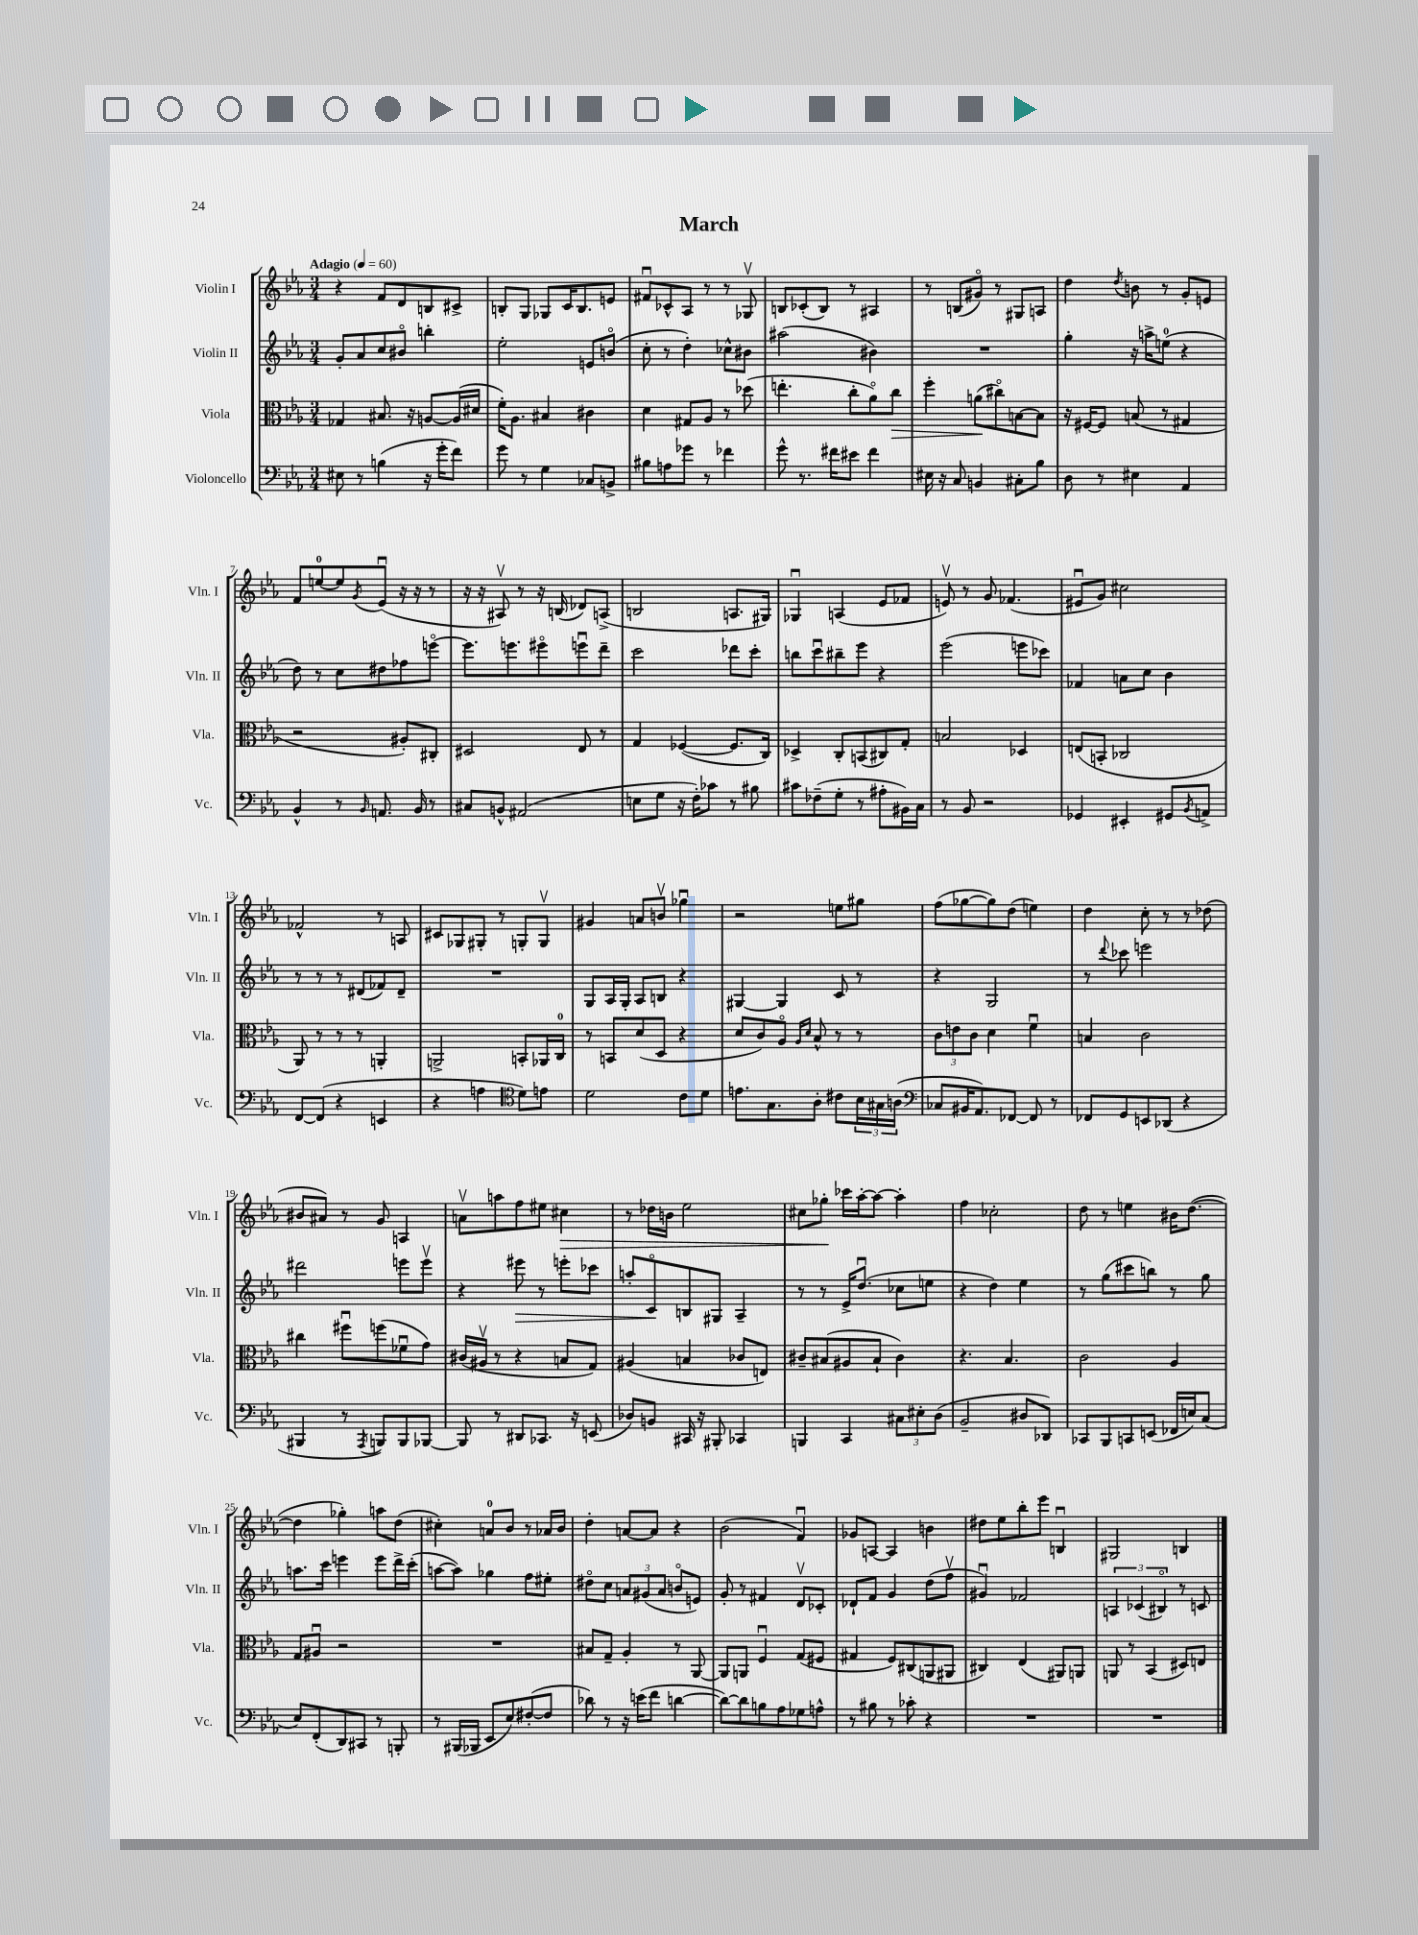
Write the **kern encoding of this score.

**kern	**kern	**dynam	**kern	**dynam	**kern	**dynam
*part4	*part3	*part3	*part2	*part2	*part1	*part1
*staff4	*staff3	*staff3	*staff2	*staff2	*staff1	*staff1
*I"Violoncello	*I"Viola	*	*I"Violin II	*	*I"Violin I	*
*I'Vc.	*I'Vla.	*	*I'Vln. II	*	*I'Vln. I	*
*clefF4	*clefC3	*	*clefG2	*	*clefG2	*
*k[b-e-a-]	*k[b-e-a-]	*	*k[b-e-a-]	*	*k[b-e-a-]	*
*M3/4	*M3/4	*	*M3/4	*	*M3/4	*
*MM60	*MM60	*	*MM60	*	*MM60	*
=1	=1	=1	=1	=1	=1	=1
!	!	!	!	!	!LO:TX:a:B:t=Adagio	!
8E#X\	4G-X/	.	8g'/L	.	4r	.
8r	.	.	8a-/	.	.	.
(4Bn\	8.B#X/	.	8cc/	.	8f/L	.
.	.	.	8b#X/J	.	8d/	.
.	16r	.	.	.	.	.
16r	[8An/L	.	4bbn'\	.	8Bn/	.
16g'\KL	.	.	.	.	.	.
8f\J)	(16A/L]	.	.	.	8c#X^/J	.
.	16d#X/JJ	.	.	.	.	.
=2	=2	=2	=2	=2	=2	=2
8g\	16f'\KL)	.	2ee-'\	.	8Bn'/L	.
.	8.A-\J	.	.	.	.	.
8r	.	.	.	.	8G/J	.
4G\	4B#X/	.	.	.	8G-X/L	.
.	.	.	.	.	16c/K	.
.	.	.	.	.	8.B/	.
8C-X/L	4c#X\	.	8en/L	.	.	.
8BBn^/J	.	.	(8bn/J	.	8en/J	.
=3	=3	=3	=3	=3	=3	=3
8B#X\L	4d\	.	8cc'\	.	8f#Xu/L	.
8An\	.	.	8r	.	8c-X^^/	.
8g-X\J	8G#X/L	.	4dd'\)	.	8A-/J	.
8r	8A-/J	.	.	.	8r	.
4f-X\	8r	.	8cc-X^^\L	.	8r	.
.	(8dd-X\	.	8b#X\J	.	8G-Xv/	.
=4	=4	=4	=4	=4	=4	=4
8g^^\	4.een'\	.	(2aa#X\	.	8Bn/L	.
8.r	.	.	.	.	(8c-X'/	.
.	.	.	.	.	8B/J)	.
16f#X\KL	.	.	.	.	.	.
8e#X\J	8cc'\L	.	.	.	8r	.
4f#\	8a-\)	.	4b#X\)	.	4A#X/	.
!	!	!LO:HP:b	!	!	!	!
.	8cc\J	>	.	.	.	.
=5	=5	=5	=5	=5	=5	=5
16E#X\	4ff'\	.	2.r	.	8r	.
16r	.	.	.	.	.	.
8C/	.	.	.	.	(8Bn/L	.
4BBn/	(8an\L	.	.	.	8g#X/J)	.
.	8cc#X\)	]	.	.	8r	.
8C#X'\L	[8Bn\	.	.	.	8G#X/L	.
8B-\J	8B\J]	.	.	.	8An/J	.
=6	=6	=6	=6	=6	=6	=6
8D\	16r	.	4gg'\	.	4dd\	.
.	[16F#X/KL	.	.	.	.	.
8r	8F#/J]	.	.	.	.	.
.	.	.	.	.	8qdd/	.
4E#X\	(8Bn/	.	16r	.	8bn\	.
.	.	.	16aan^\KL	.	.	.
.	8r	.	(8een\J	.	8r	.
4AA-/	4G#X/	.	4r	.	8g'/L	.
.	.	.	.	.	8en/J	.
!!LO:LB:g=z
=7	=7	=7	=7	=7	=7	=7
4BB-^^/	2r	.	8dd\)	.	8f/L	.
.	.	.	8r	.	[8een/	.
8r	.	.	8cc\L	.	8ee/]	.
16qqBB-/	.	.	.	.	8qg/	.
8.AAn/	.	.	8dd#X\	.	(8e-u/J	.
.	8A#X'/L)	.	8ff-X\	.	16r	.
16BB-/	.	.	.	.	16r	.
8r	8C#X'/J	.	[8eeen\J	.	8r	.
=8	=8	=8	=8	=8	=8	=8
8C#X/L	2D#X/	.	8.eee\L]	.	16r	.
.	.	.	.	.	16r	.
8BBn^^/J	.	.	.	.	8A#Xv/)	.
.	.	.	8.eeen\	.	.	.
(2AA#X/	.	.	.	.	8r	.
.	.	.	8eee#X\	.	16r	.
.	.	.	.	.	(16Bn/	.
.	8E-/	.	8eeenu\	.	8d-X/L)	.
.	8r	.	8ddd~\J	.	(8An^/J	.
=9	=9	=9	=9	=9	=9	=9
8En\L	4G/	.	2ccc\	.	2Bn/	.
8G\J	.	.	.	.	.	.
16r	([4F-X/	.	.	.	.	.
16F'\KL)	.	.	.	.	.	.
8c-X\J	.	.	.	.	.	.
8r	8.F-/L]	.	8ddd-X\L	.	8.An/L	.
8B#X\	.	.	8ccc'\J	.	.	.
.	16C/Jk)	.	.	.	16G#X/Jk)	.
=10	=10	=10	=10	=10	=10	=10
8c#X\L	4D-X^/	.	8bbn\L	.	4G-Xu/	.
(8F-X~\	.	.	8cccu\	.	.	.
8G'\J	8C'/L	.	8bb#X~\	.	(4An/	.
8r	(8BBn/	.	8eee-\J	.	.	.
8A#X'\L	8C#X/)	.	4r	.	8e-/L	.
16BB#X\L)	8G'/J	.	.	.	8f-X/J	.
16C\JJ	.	.	.	.	.	.
=11	=11	=11	=11	=11	=11	=11
8r	2Bn/	.	(2eee-\	.	8env/)	.
8BB-/	.	.	.	.	8r	.
2r	.	.	.	.	8g/	.
.	.	.	.	.	(4.f-X/	.
.	4D-X/	.	8eeen\L	.	.	.
.	.	.	8ccc-X\J)	.	.	.
=12	=12	=12	=12	=12	=12	=12
4GG-X/	(8En/L	.	4f-X/	.	8e#Xu/L	.
.	8BBn'/J	.	.	.	8g/J)	.
4EE#X'/	2C-X/	.	8an\L	.	2cc#X\	.
.	.	.	8cc\J	.	.	.
8GG#X/L	.	.	4b-\	.	.	.
8qBB-/	.	.	.	.	.	.
8AAn^/J	.	.	.	.	.	.
!!LO:LB:g=z
=13	=13	=13	=13	=13	=13	=13
[8FF/L	8AA-/)	.	8r	.	2f-X^^/	.
(8FF/J]	8r	.	8r	.	.	.
4r	8r	.	8r	.	.	.
.	8r	.	(8d#X/L	.	.	.
4EEn/	4AAn'/	.	8f-X/)	.	8r	.
.	.	.	8d#~/J	.	8An/	.
=14	=14	=14	=14	=14	=14	=14
4r	2AAn^/	.	2.r	.	8c#X/L	.
.	.	.	.	.	8G-X/	.
4An\	.	.	.	.	8G#X'/J	.
.	.	.	.	.	8r	.
*clefC4	*	*	*	*	*	*
8d\L)	8BBn'/L	.	.	.	8Gn'/L	.
8en\J	16AA-X/L	.	.	.	8Gv/J	.
.	16C/JJ	.	.	.	.	.
=15	=15	=15	=15	=15	=15	=15
2d\	8r	.	8G/L	.	4g#X/	.
.	8BBn/L	.	16A-/L	.	.	.
.	.	.	16G'/JJ	.	.	.
.	(8d/	.	8A-/L	.	8an/L	.
.	8D/J	.	8Bn/J	.	8bnv/J	.
8c\L	4r	.	4r	.	4gg-Xu\	.
8d\J	.	.	.	.	.	.
=16	=16	=16	=16	=16	=16	=16
8.en\L	8d/L	.	[4G#X/	.	2r	.
.	8c/)	.	.	.	.	.
8.G\	.	.	.	.	.	.
.	8A-/J	.	4G#/]	.	.	.
.	16qqA-/LL	.	.	.	.	.
.	16qqd/JJ	.	.	.	.	.
8A-'\J	8B-^^/	.	.	.	.	.
8c#X\L	8r	.	8c/	.	8een\L	.
24B-\L	8r	.	8r	.	8gg#X\J	.
24G#X\	.	.	.	.	.	.
(24An\JJ	.	.	.	.	.	.
=17	=17	=17	=17	=17	=17	=17
*clefF4	*	*	*	*	*	*
8C-X/L	12c\L	.	4r	.	(8ff\L	.
.	12en\	.	.	.	.	.
16BB#X/K	.	.	.	.	[8gg-X\	.
.	12c\J	.	.	.	.	.
8.AA-/)	.	.	.	.	.	.
.	4d\	.	2G/	.	8gg-\])	.
[8FF-X/J	.	.	.	.	(8dd\J	.
8FF-/]	4fu\	.	.	.	4een\)	.
8r	.	.	.	.	.	.
=18	=18	=18	=18	=18	=18	=18
8FF-X/L	4Bn/	.	8r	.	4dd\	.
.	.	.	8qqddd/	.	.	.
8GG/	.	.	8ccc-X\	.	.	.
8EEn/	2c\	.	2eeen\	.	8cc'\	.
(8DD-X/J	.	.	.	.	8r	.
4r	.	.	.	.	8r	.
.	.	.	.	.	(8dd-X\	.
!!LO:LB:g=z
=19	=19	=19	=19	=19	=19	=19
4BBB#X/	4cc#X\	.	2ddd#X\	.	8b#X/L	.
.	.	.	.	.	8a#X/J)	.
8r	8ff#Xu\L	.	.	.	8r	.
8qAAA-/	.	.	.	.	.	.
8BBBn/L)	(8ffn\	.	.	.	8g/	.
8BBB/	8f-Xu\	.	8eeen\L	.	4An/	.
[8BBB-X/J	8g\J)	.	8eeev\J	.	.	.
=20	=20	=20	=20	=20	=20	=20
8BBB-/]	(16c#X/LL	.	4r	.	8anv\L	.
.	16A#Xv/JJ	.	.	.	.	.
8r	8r	.	.	.	8aan\	.
!	!	!	!	!LO:HP:b	!	!
8DD#X/L	4r	.	8eee#X\	>	8ff\	.
8.CC-X/J	.	.	8r	.	8ee#X\J	.
!	!	!	!	!	!	!LO:HP:b
.	8Bn/L	.	8eeen'\L	.	4cc#X\	>
16r	.	.	.	.	.	.
(8EEn/	8G/J)	.	8ccc-X\J	.	.	.
=21	=21	=21	=21	=21	=21	=21
8D-X/L)	(4A#X/	.	8aan'/L	.	8r	.
8BBn/J	.	.	8c/	.	16dd-X\LL	.
.	.	.	.	.	16bn\JJ	.
16CC#X/	4Bn/	.	8Bn/	]	2ee-\	.
16r	.	.	.	.	.	.
8BBB#X'/	.	.	8G#X/J	.	.	.
4CC-X/	8c-X/L	.	4A-~/	.	.	.
.	8En/J)	.	.	.	.	.
=22	=22	=22	=22	=22	=22	=22
4BBBn/	8c#X~/L	.	8r	.	8cc#X\L	.
.	(8B#X/	.	8r	.	8gg-X'\J	.
4CC/	8A#X/	.	16e-^/KL	.	16ccc-X\LL	]
.	.	.	(8.ddu/J	.	[16aa-'\J	.
.	8B#`/J	.	.	.	8aa-\J_	.
12C#X\L	4c#\)	.	8cc-X\L	.	4aa-'\]	.
12E#X'\	.	.	.	.	.	.
.	.	.	8een\J	.	.	.
(12D\J	.	.	.	.	.	.
=23	=23	=23	=23	=23	=23	=23
2BB-~/	4.r	.	4r	.	4ff\	.
.	.	.	4dd\)	.	2cc-X'\	.
.	4.B-/	.	.	.	.	.
8D#X/L	.	.	4ee-\	.	.	.
8DD-X/J)	.	.	.	.	.	.
=24	=24	=24	=24	=24	=24	=24
8CC-X/L	2c\	.	8r	.	8dd\	.
8BBB-/	.	.	(8gg\L	.	8r	.
8CCn/	.	.	8ccc#X\	.	4een\	.
(8EEn/J	.	.	8bbn\J)	.	.	.
16FF-X/LL	4A-/	.	8r	.	16b#X\KL	.
16En/J)	.	.	.	.	([8.dd\J	.
(8C/J	.	.	8gg\	.	.	.
!!LO:LB:g=z
=25	=25	=25	=25	=25	=25	=25
8E-/L)	8G/L	.	8.aan\L	.	4dd\]	.
(8FF'/	8A#Xu/J	.	.	.	.	.
.	.	.	16ccc\Jk	.	.	.
8DD/)	2r	.	4eeen\	.	4gg-X'\)	.
8CC#X/J	.	.	.	.	.	.
8r	.	.	8eee\L	.	8aan\L	.
8BBBn'/	.	.	16ddd^\L	.	(8dd\J	.
.	.	.	(16ccc'\JJ	.	.	.
=26	=26	=26	=26	=26	=26	=26
8r	2.r	.	[8aan\L	.	4cc#X'\)	.
(16BBB#X/LL	.	.	8aa\J])	.	.	.
16BBB-X/JJ	.	.	.	.	.	.
8EE-/L	.	.	4gg-X\	.	8an/L	.
8E-/)	.	.	.	.	8b-/J	.
([8F#X'/	.	.	8ff\L	.	8r	.
8F#/J]	.	.	8ee#X'\J	.	16a-X/LL	.
.	.	.	.	.	16b-/JJ	.
=27	=27	=27	=27	=27	=27	=27
8d-X\)	8B#X/L	.	8dd#X\L	.	4dd'\	.
8r	8G~/J	.	8cc\J	.	.	.
16r	4A-'/	.	12an/L	.	[8an/L	.
(16en\KL	.	.	.	.	.	.
.	.	.	(12g#X/	.	.	.
8f\J	.	.	.	.	8a/J]	.
.	.	.	12a/J	.	.	.
[4dn\	8r	.	8bn/L	.	4r	.
.	[8AA-/	.	8en/J)	.	.	.
=28	=28	=28	=28	=28	=28	=28
8d\L_)	8AA-/L]	.	8g'/	.	(2b-\	.
8d\]	8AAn/J	.	8r	.	.	.
8Bn\	4Fu/	.	4f#X/	.	.	.
8A-\	.	.	.	.	.	.
8G-X\	(8G/L	.	8dv/L	.	4fu/)	.
8An^^\J	8F#X/J	.	8c-X'/J	.	.	.
=29	=29	=29	=29	=29	=29	=29
8r	4G#X/	.	8d-X`/L	.	8g-X/L	.
8B#X\	.	.	8f/J	.	[8An/J	.
8r	8F/L)	.	4g/	.	4A/]	.
8c-X'\	(8C#X/	.	.	.	.	.
4r	8AAn/	.	(8dd\L	.	4bn\	.
.	8AA#X/J	.	8ffv\J	.	.	.
=30	=30	=30	=30	=30	=30	=30
2.r	4C#X/)	.	4g#Xu/)	.	8dd#X\L	.
.	.	.	.	.	8ee-\	.
.	(4E-/	.	2f-X/	.	8bb-'\	.
.	.	.	.	.	8eee-\J	.
.	8AA#X/L)	.	.	.	4Bnu/	.
.	8AAn/J	.	.	.	.	.
=31	=31	=31	=31	=31	=31	=31
2.r	8AAn/	.	6An/	.	2G#X/	.
.	8r	.	.	.	.	.
.	.	.	(6c-X/	.	.	.
.	(4BB-/	.	.	.	.	.
.	.	.	6B#X/)	.	.	.
.	8D#X/L)	.	8r	.	4Bn/	.
.	8En/J	.	8cn/	.	.	.
==	==	==	==	==	==	==
*-	*-	*-	*-	*-	*-	*-
